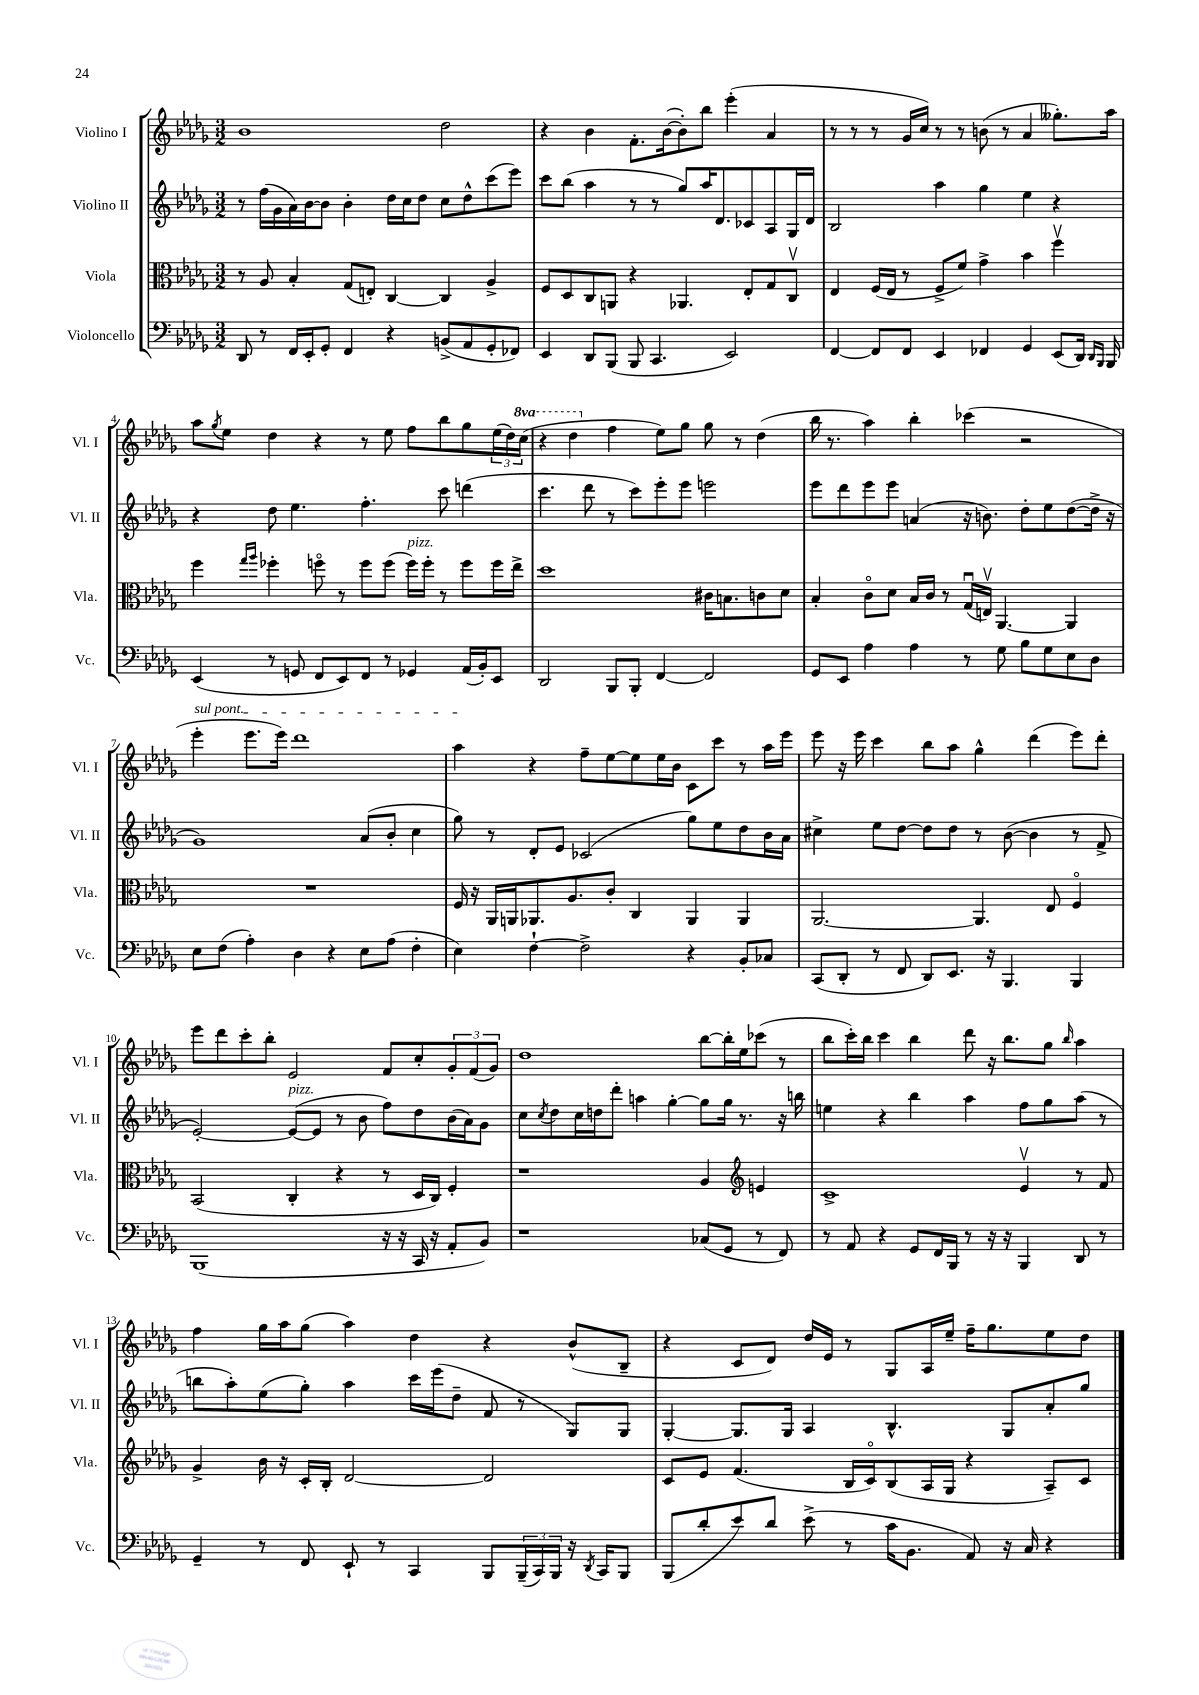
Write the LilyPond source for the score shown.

<<
\new StaffGroup <<
\new Staff = "s0" \with { instrumentName = "Violino I" shortInstrumentName = "Vl. I" } {
    \clef treble \key des \major \numericTimeSignature \time 3/2 \set Staff.ottavationMarkups = #ottavation-simple-ordinals
    bes'1 des''2 |
    r4 bes'4 f'8.-. bes'16~( bes'8-.) bes''8 ees'''4-.( aes'4 |
    r8 r8 r8 ges'16 c''16) r8 r8 b'8( r8 aes'4 geses''8.-.) aes''16 |
    aes''8 \acciaccatura { ges''8 } ees''8 des''4 r4 r8 ees''8 f''8 bes''8 ges''8 \tuplet 3/2 { ees''16( des''16) \ottava #1 c'''16( } |
    r4 des'''4 \ottava #0 f''4 ees''8) ges''8 ges''8 r8 des''4( |
    bes''16 r8. aes''4) bes''4-. ces'''4( r2 |
    \once \override TextSpanner.bound-details.left.text = \markup { \italic "sul pont." } ees'''4-.\startTextSpan ees'''8. ees'''16) des'''1 |
    aes''4\stopTextSpan r4 f''8-- ees''8~ ees''8 ees''16 bes'16 c'8 c'''8 r8 aes''16 ees'''16 |
    ees'''8 r16 ees'''16 c'''4 bes''8 aes''8 ges''4-^ des'''4( ees'''8) des'''8-. |
    ees'''8 des'''8 c'''8-. bes''8-. ees'2 f'8 c''8-. \tuplet 3/2 { ges'8-. f'8( ges'8) } |
    des''1 bes''8~ bes''16-. ees''16 ces'''8( r8 |
    bes''8 c'''16-.) bes''16 c'''4 bes''4 des'''8 r16 bes''8. ges''8 \grace { bes''16 } aes''4 |
    f''4 ges''16 aes''16 ges''8( aes''4) des''4 r4 bes'8-^( bes8-- |
    r4 c'8 des'8) des''16 ees'16 r8 ges8 aes16 ees''16-- f''16-- ges''8. ees''8 des''8 \bar "|." |
}
\new Staff = "s1" \with { instrumentName = "Violino II" shortInstrumentName = "Vl. II" } {
    \clef treble \key des \major \numericTimeSignature \time 3/2
    r8 f''16( ges'16 aes'16) bes'16~ bes'8 bes'4-. des''16 c''16 des''8 c''8 des''8-^ c'''8( ees'''8) |
    c'''8 bes''8( aes''4 r8 r8 ges''8) aes''16 des'8. ces'8 aes8 ges16 des'16 |
    bes2 aes''4 ges''4 ees''4 r4 |
    r4 des''8 ees''4. f''4.-. c'''8 d'''4( |
    c'''4. des'''8 r8 c'''8) ees'''8-. ees'''8 e'''2 |
    ees'''8 des'''8 ees'''8 ees'''8 a'4( r16 b'8.) des''8-. ees''8 des''8~( des''16-> r16 |
    ges'1) aes'8( bes'8-. c''4 |
    ges''8) r8 des'8-. ees'8 ces'2( ges''8) ees''8 des''8 bes'16 aes'16 |
    cis''4-> ees''8 des''8~ des''8 des''8 r8 bes'8~( bes'4 r8 f'8-> |
    ees'2~-.) ees'8~^\markup { \italic "pizz." }( ees'8 r8 bes'8 f''8) des''8 bes'16( aes'16) ges'8 |
    c''8 \acciaccatura { c''8 } des''8 c''16 d''16 des'''8-. a''4 ges''4~-. ges''8 ges''16 r8. r16 b''16 |
    e''4 r4 bes''4 aes''4 f''8 ges''8 aes''8( r8 |
    b''8 aes''8-.) ees''8( ges''8-.) aes''4 c'''16 ees'''16( des''8-- f'8 r8 ges8) ges8 |
    ges4~-. ges8. ges16 aes4 bes4.-^ ges8 aes'8-. ges''8 \bar "|." |
}
\new Staff = "s2" \with { instrumentName = "Viola" shortInstrumentName = "Vla." } {
    \clef alto \key des \major \numericTimeSignature \time 3/2
    r8 aes8 bes4-. ges8( e8-.) c4~ c4 aes4-> |
    f8 des8 c8 a,8 r4 aes,4. ees8-. ges8 c8\upbow |
    ees4 f16( ees16 r8 f8-> f'8) ges'4-> bes'4 f''4\upbow |
    f''4 \grace { ges''16 aes''16 } fes''4-. f''8\flageolet r8 f''8 f''8( f''16^\markup { \italic "pizz." }) f''16-. r8 f''8 f''16 ees''16-> |
    des''1 cis'16 b8. c'8 des'8 |
    bes4-. c'8\flageolet des'8 bes16 c'16 r8 ges16\downbow( e16\upbow) aes,4.~ aes,4 |
    R1. |
    f16 r16 aes,16 a,16 aes,8. aes8. c'8-. c4 aes,4 aes,4 |
    aes,2.~ aes,4. ees8 f4\flageolet |
    bes,2( c4-. r4 r8 des16 c16) f4-. |
    r1 aes4 \clef treble e'4 |
    c'1-> ees'4\upbow r8 f'8 |
    ges'4-> bes'16 r16 c'16-. bes16-. des'2~ des'2 |
    c'8 ees'8 f'4.( bes16 c'16\flageolet) bes8( aes16 ges16 r4 aes8--) c'8 \bar "|." |
}
\new Staff = "s3" \with { instrumentName = "Violoncello" shortInstrumentName = "Vc." } {
    \clef bass \key des \major \numericTimeSignature \time 3/2
    des,8 r8 f,16 ees,16-. ges,8-. f,4 r4 b,8->( aes,8 ges,8-. fes,8) |
    ees,4 des,8 bes,,8( bes,,8 c,4. ees,2) |
    f,4~ f,8 f,8 ees,4 fes,4 ges,4 ees,8( des,16) \grace { des,16 bes,,16 } bes,,16 |
    ees,4( r8 g,8 f,8 ees,8) f,8 r8 ges,4 aes,16( bes,16-.) ees,8 |
    des,2 bes,,8 bes,,8-. f,4~ f,2 |
    ges,8 ees,8 aes4 aes4 r8 ges8 bes8 ges8 ees8 des8 |
    ees8 f8( aes4-.) des4 r4 ees8 aes8( f4-. |
    ees4) f4~-! f2-> r4 bes,8-. ces8 |
    c,8( des,8-. r8 f,8 des,8) ees,8. r16 bes,,4. bes,,4 |
    bes,,1( r16 r16 c,16 r16 aes,8-. bes,8) |
    r1 ces8( ges,8 r8 f,8) |
    r8 aes,8 r4 ges,8 f,16 bes,,16 r8 r16 r16 bes,,4 des,8 r8 |
    ges,4-- r8 f,8 ees,8-! r8 c,4 bes,,8 \tuplet 3/2 { bes,,16--( c,16) bes,,16 } r16 \acciaccatura { des,8 } c,16 bes,,8 |
    bes,,8( des'8-. ees'8) des'8 ees'8->( r8 c'16 bes,8. aes,8) r16 c16 r4 \bar "|." |
}
>>
>>
